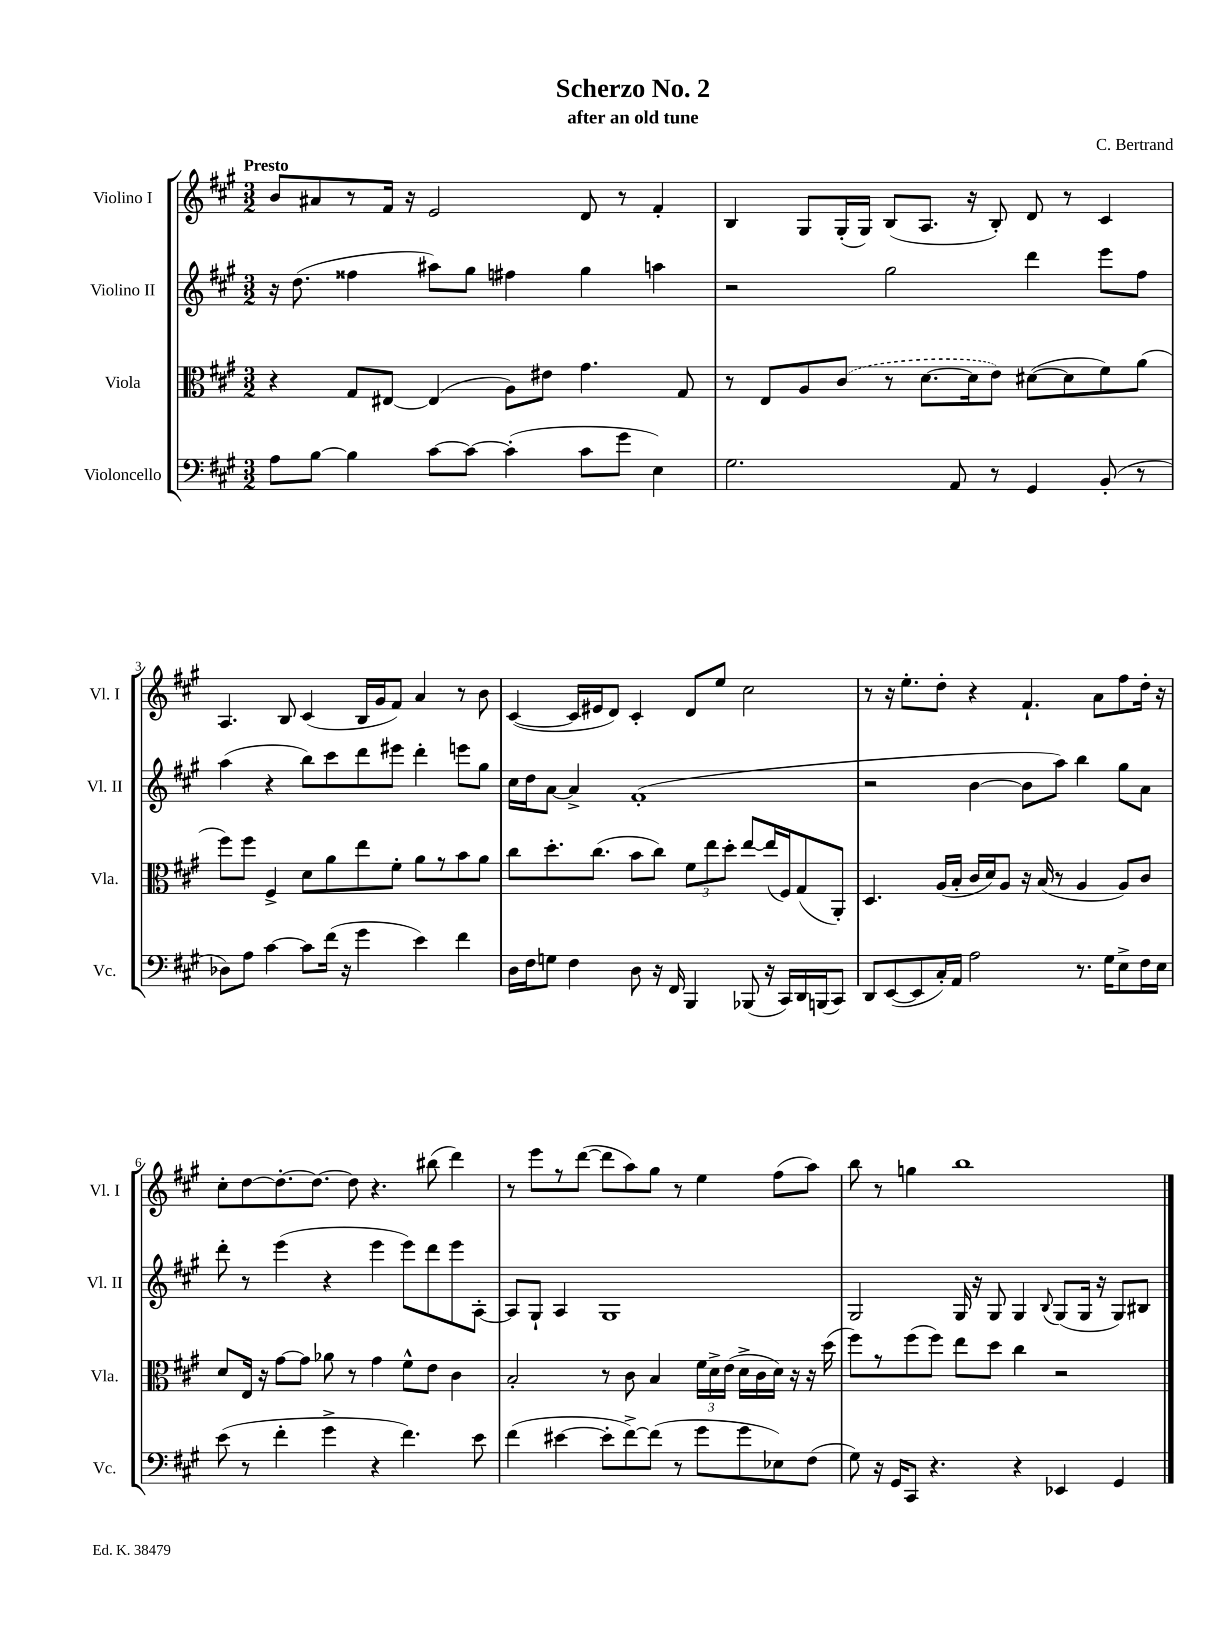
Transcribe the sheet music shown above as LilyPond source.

\header { title = "Scherzo No. 2" composer = "C. Bertrand" subtitle = "after an old tune" }
<<
\new StaffGroup <<
\new Staff = "s0" \with { instrumentName = "Violino I" shortInstrumentName = "Vl. I" } {
    \clef treble \key a \major \numericTimeSignature \time 3/2 \tempo "Presto"
    \autoBeamOff b'8[ ais'8 r8 fis'16] r16 e'2 d'8 r8 fis'4-. |
    b4 gis8[ gis16-.( gis16]) b8[( a8.] r16 b8-.) d'8 r8 cis'4 |
    a4. b8 cis'4( b16[ gis'16 fis'8]) a'4 r8 b'8 |
    cis'4~( cis'16[ eis'16 d'8]) cis'4-. d'8[ e''8] cis''2 |
    r8 r16 e''8.[-. d''8]-. r4 fis'4.-! a'8[ fis''8 d''16]-. r16 |
    cis''8[-. d''8~ d''8.~-. d''8.]~ d''8 r4. bis''8( d'''4) |
    r8 e'''8[ r8 d'''8]~( d'''8[ a''8) gis''8] r8 e''4 fis''8[( a''8]) |
    b''8 r8 g''4 b''1 \bar "|." |
}
\new Staff = "s1" \with { instrumentName = "Violino II" shortInstrumentName = "Vl. II" } {
    \clef treble \key a \major \numericTimeSignature \time 3/2
    \autoBeamOff r16 d''8.( fisis''4 ais''8[) gis''8] fis''4 gis''4 a''4 |
    r2 gis''2 d'''4 e'''8[ fis''8] |
    a''4( r4 b''8[) cis'''8 d'''8 eis'''8] d'''4-. e'''8[ gis''8] |
    cis''16[ d''16 a'8]~ a'4-> fis'1-.( |
    r2 b'4~ b'8[ a''8]) b''4 gis''8[ a'8] |
    d'''8-. r8 e'''4( r4 e'''4 e'''8[) d'''8 e'''8 a8]~-. |
    a8[ gis8]-! a4 gis1 |
    gis2 gis16 r16 gis8 gis4 \appoggiatura { b8 } gis8[( gis16] r16 gis8[) bis8] \bar "|." |
}
\new Staff = "s2" \with { instrumentName = "Viola" shortInstrumentName = "Vla." } {
    \clef alto \key a \major \numericTimeSignature \time 3/2
    \autoBeamOff r4 gis8[ eis8]~ eis4( a8[) eis'8] gis'4. gis8 |
    r8 e8[ a8 \once \slurDashed cis'8]( r8 d'8.[~ d'16 e'8]) dis'8[~( dis'8 fis'8) a'8]( |
    fis''8[) fis''8] fis4-> d'8[ a'8 e''8 fis'8]-. a'8[ r8 b'8 a'8] |
    cis''8[ d''8.-. cis''8.]( b'8[ cis''8]) \tuplet 3/2 { fis'8[ e''8 d''8]-. } e''8[~ e''16( fis16) gis8( a,8]-.) |
    d4. a16[( b16]-. cis'16[ d'16) a8] r16 b16( r8 a4 a8[) cis'8] |
    d'8[ e16] r16 gis'8[~ gis'8] aes'8 r8 gis'4 fis'8[-^ e'8] cis'4 |
    b2-. r8 cis'8 b4 \tuplet 3/2 { fis'16[ d'16-> e'16]( } d'16[-> cis'16 d'16]) r16 r16 d''16( |
    fis''8[) r8 fis''8( fis''8]) e''8[ d''8] cis''4 r2 \bar "|." |
}
\new Staff = "s3" \with { instrumentName = "Violoncello" shortInstrumentName = "Vc." } {
    \clef bass \key a \major \numericTimeSignature \time 3/2
    \autoBeamOff a8[ b8]~ b4 cis'8[~ cis'8]~ cis'4-.( cis'8[ gis'8] e4) |
    gis2. a,8 r8 gis,4 b,8-.( r8 |
    des8[) a8] cis'4~ cis'8[ fis'16]( r16 gis'4 e'4) fis'4 |
    d16[ fis16 g8] fis4 d8 r16 fis,16 b,,4 bes,,8( r16 cis,16[) d,16 b,,16( cis,8]) |
    d,8[ e,8~( e,8 cis16-.) a,16] a2 r8. gis16[ e8-> fis16 e16] |
    e'8( r8 fis'4-. gis'4-> r4 fis'4.) e'8 |
    fis'4( eis'4~ eis'8[-. fis'8~->) fis'8]( r8 gis'8[ gis'8 ees8) fis8]( |
    gis8) r16 gis,16[ cis,8] r4. r4 ees,4 gis,4 \bar "|." |
}
>>
>>
